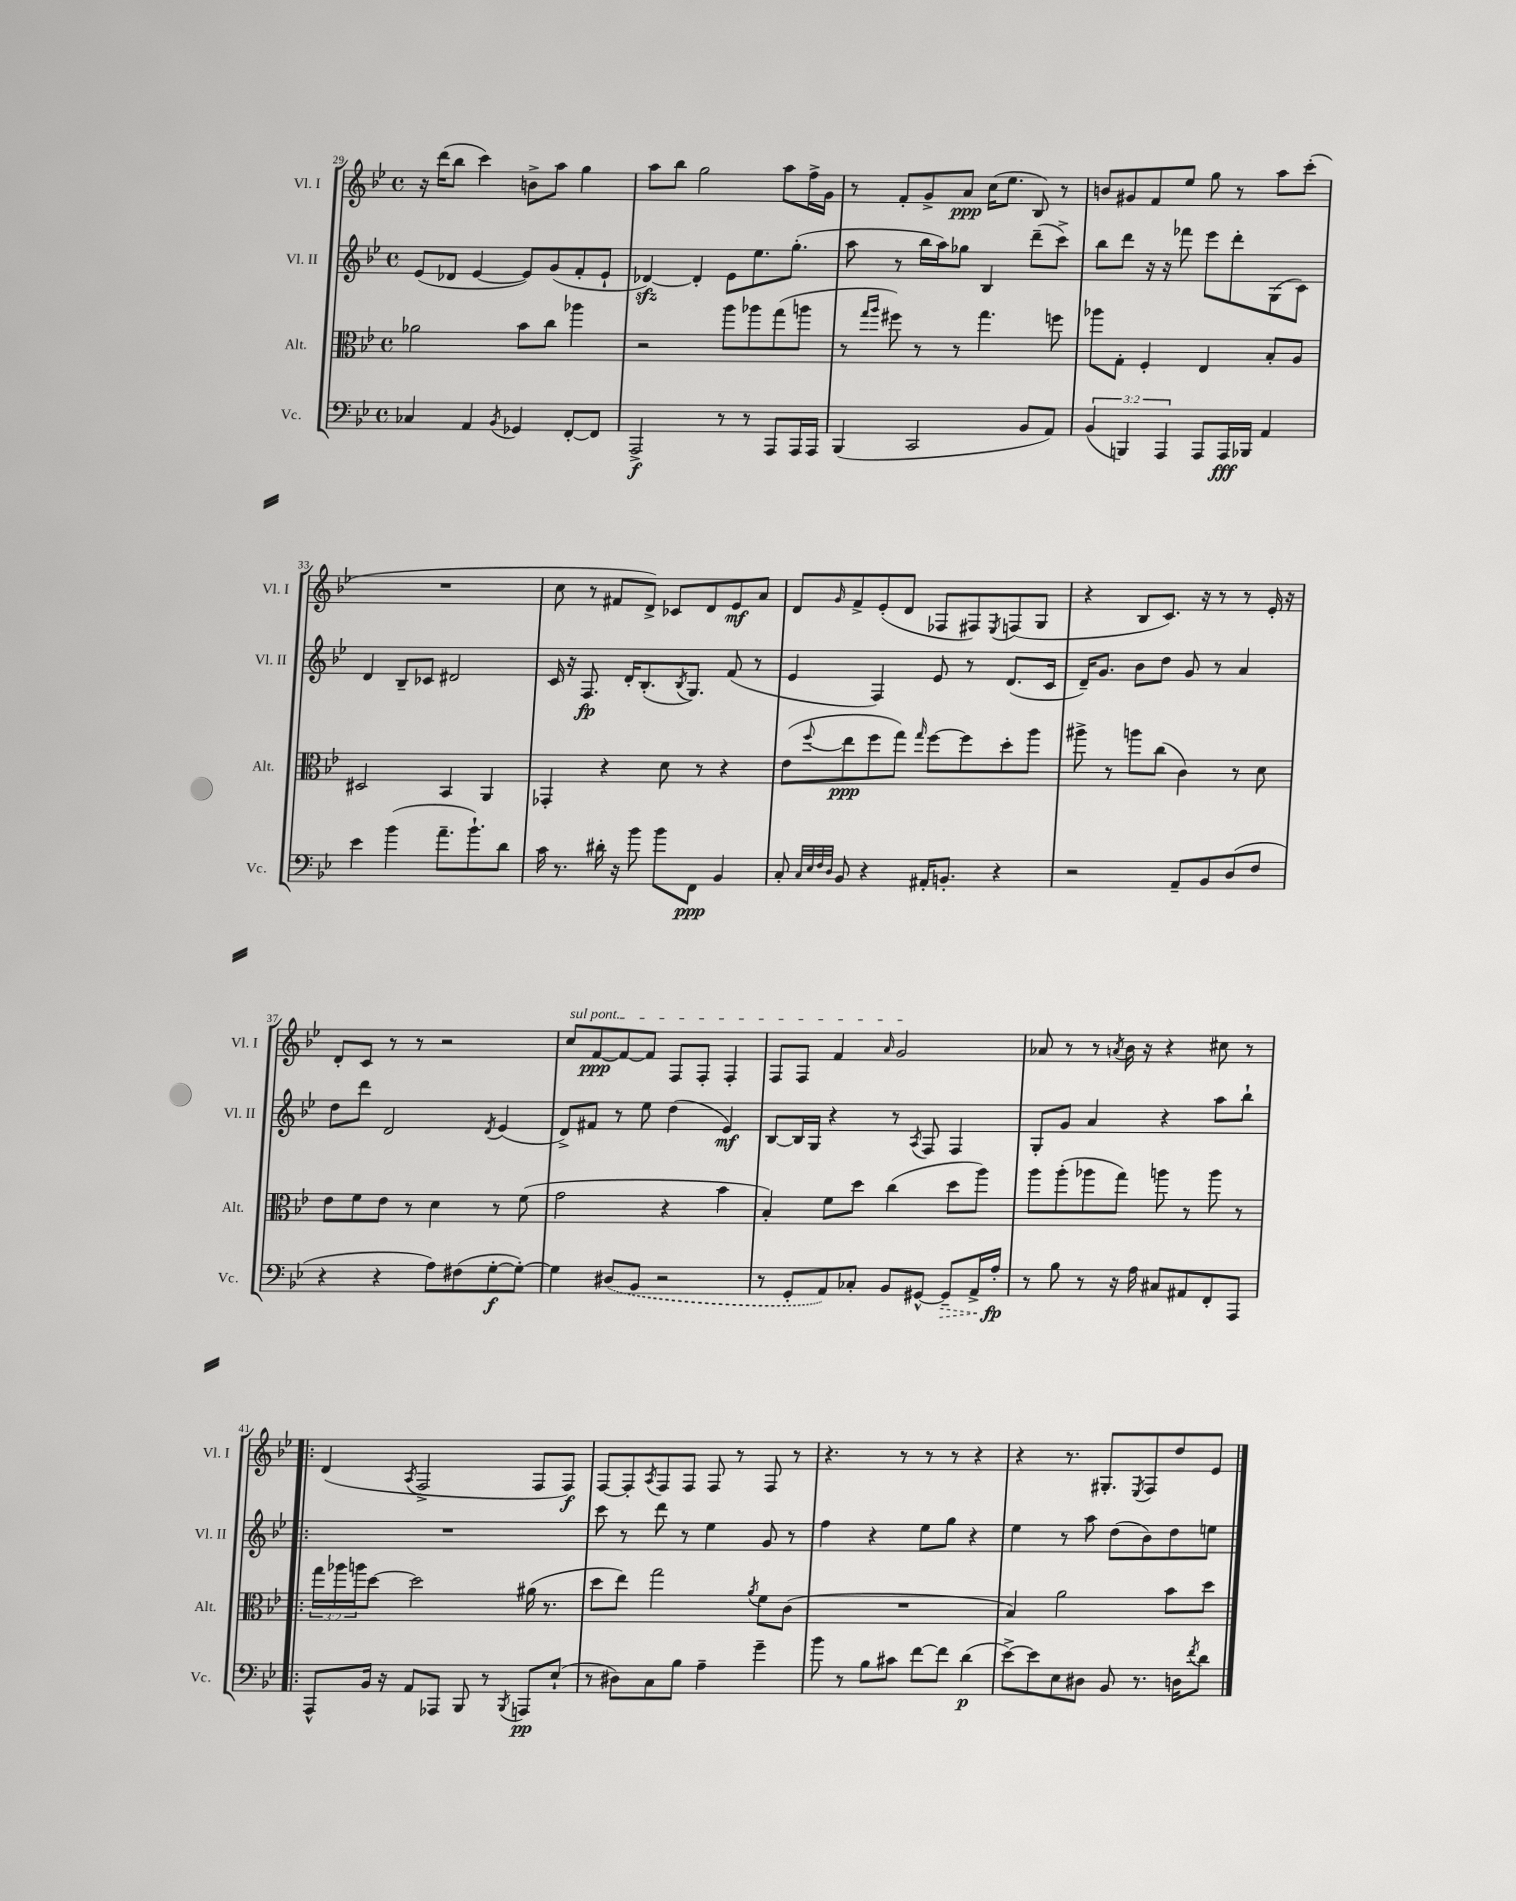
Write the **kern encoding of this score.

**kern	**kern	**kern	**kern
*staff4	*staff3	*staff2	*staff1
*clefF4	*clefC3	*clefG2	*clefG2
*k[b-e-]	*k[b-e-]	*k[b-e-]	*k[b-e-]
*M4/4	*M4/4	*M4/4	*M4/4
*met(c)	*met(c)	*met(c)	*met(c)
4C-	2a-	(8e-	16r
.	.	.	(16ddd
.	.	8d-	8bb-
4AA	.	[4e-	4ccc)
8qBB-	.	.	.
4GG-	8b-	8e-])	8b^
.	8cc	(8g	8aa
[8FF'	4aa-	8f'	4gg
8FF]	.	8e-`	.
=	=	=	=
2AAA^	2r	[4d-)	8aa
.	.	.	8bb-
.	.	4d-']	2gg
8r	8aa	8e-	.
8r	8aa-	8.ee-	.
8AAA	(8gg	.	8aa
.	.	(8.gg'	.
16AAA	8aa	.	16ff^
16AAA	.	.	16g
=	=	=	=
(4BBB-	8r	8aa	8r
.	16qqgg	.	.
.	16qqaa	.	.
.	8ff#)	8r	8f'
2CC	8r	16bb-	8g^
.	.	16aa)	.
.	8r	8gg-	8a
.	4.gg	4B-	(16cc
.	.	.	8.ee-
8BB-	.	(8ddd~	8B-)
8AA)	8ff	8ccc^)	8r
=	=	=	=
(6BB-	8aa-	8bb-	8b
.	8G'	8ddd	8g#
6BBB)	.	.	.
.	4F'	16r	8f
.	.	16r	.
6AAA	.	.	.
.	.	8fff-	8ee-
8AAA	4E-	8eee-	8gg
16AAA	.	8ddd'	8r
16BBB-	.	.	.
4AA	8B-'	(8G	8aa
.	8A	8c)	(8ccc'
=	=	=	=
4e-	2D#	4d	1r
(4b-	.	8B-~	.
.	.	8c-	.
8.a~	4BB-	2d#	.
8.b-`)	.	.	.
.	4AA	.	.
8d	.	.	.
=	=	=	=
16c	4GG-'	16c	8cc
8.r	.	16r	.
.	.	8.F	8r
16d#'	4r	.	8f#
16r	.	16d'	.
8b-	.	(8.B-'	8d^)
8b-	8d	.	8c-
.	.	8qB-	.
.	.	8.G)	.
8FF	8r	.	8d
4BB-	4r	(8f	8e-
.	.	8r	8a
=	=	=	=
8C'	(8e-	4e-	8d
32qqC	.	.	.
32qqE-	.	.	.
32qqF	.	.	.
32qqD	8qqff	.	16qqg
8BB-	8ee-	.	8f^
4r	8ff	4F)	(8e-'
.	8gg)	.	8d
.	16qqgg	.	.
16AA#'	[8ff	8e-	8F-
8.BB'	.	.	.
.	8ff]	8r	8F#)
.	.	.	8qE-
4r	8dd'	(8.d	(8F
.	8aa	.	8G
.	.	16c	.
=	=	=	=
2r	8aa#^	16d~)	4r
.	.	8.g	.
.	8r	.	.
.	8aa	8b-	8B-
.	(8cc	8dd	8.c)
8AA~	4c)	8g	.
.	.	.	16r
8BB-	.	8r	8r
(8D	8r	4a	8r
8F	8d	.	16e-'
.	.	.	16r
=	=	=	=
4r	8e-	8dd	8d'
.	8f	8ddd	8c
4r	8e-	2d	8r
.	8r	.	8r
8A)	4d	.	2r
(8F#	.	.	.
.	.	8qd	.
[8G'	8r	(4e-	.
8G'_)	(8f	.	.
=	=	=	=
4G]	2g	8d^)	8cc
.	.	8f#	[8f
(8D#	.	8r	8f_
8BB-	.	8ee-	8f]
2r	4r	(4dd	8F
.	.	.	8F'
.	4b-	4e-)	4F'
=	=	=	=
8r	4B-')	[8B-	8F
8GG'	.	16B-]	8F
.	.	16G	.
8AA)	8f	4r	4f
8C-'	8dd	.	.
.	.	.	16qqa
8BB-	(4cc	8r	2g
.	.	8qA	.
[8GG#^^	.	8F	.
8GG#~]	8dd	4F	.
16AA^	8aa)	.	.
16A'	.	.	.
=	=	=	=
8r	8aa	8G'	8a-
8B-	(8aa'	8g	8r
8r	8aa-	4a	8r
.	.	.	8qa
16r	8gg)	.	16b-
16A	.	.	16r
8C#	8aa	4r	4r
8AA#	8r	.	.
8FF'	8aa	8aa	8cc#
8AAA	8r	8bb-`	8r
=!|:	=!|:	=!|:	=!|:
8AAA^^	24gg	1r	(4d
.	24aa-	.	.
.	24aa	.	.
16BB-	[8dd	.	.
16r	.	.	.
.	.	.	8qA
8AA	2dd]	.	2F^
8AAA-	.	.	.
8BBB-	.	.	.
8r	.	.	.
8qBBB-	.	.	.
8AAA	(16a#	.	8F
.	8.r	.	.
(8E-`	.	.	8F)
=	=	=	=
8r	8dd	8ccc	[8F
8D#)	8ee-)	8r	8F']
.	.	.	8qA
8C	2gg	8ddd	8F
8B-	.	8r	8F
4A~	.	4ee-	8F
.	.	.	8r
.	8qa	.	.
4g~	8f	8g	8F
.	(8c	8r	8r
=	=	=	=
8b-	1r	4ff	4.r
8r	.	.	.
8B-	.	4r	.
8c#	.	.	8r
[8f	.	8ee-	8r
8f]	.	8gg	8r
(4d	.	4r	4r
=	=	=	=
[8e-^)	4B-)	4ee-	4r
8e-]	.	.	.
8E-	2a	8r	8.r
8D#	.	8aa	.
.	.	.	8.G#'
8BB-	.	(8dd	.
.	.	.	8qE-
8.r	.	8b-)	8F
.	8b-	8dd	8dd
16D	.	.	.
8qf	.	.	.
8d	8dd	8ee	8e-
==	==	==	==
*-	*-	*-	*-
